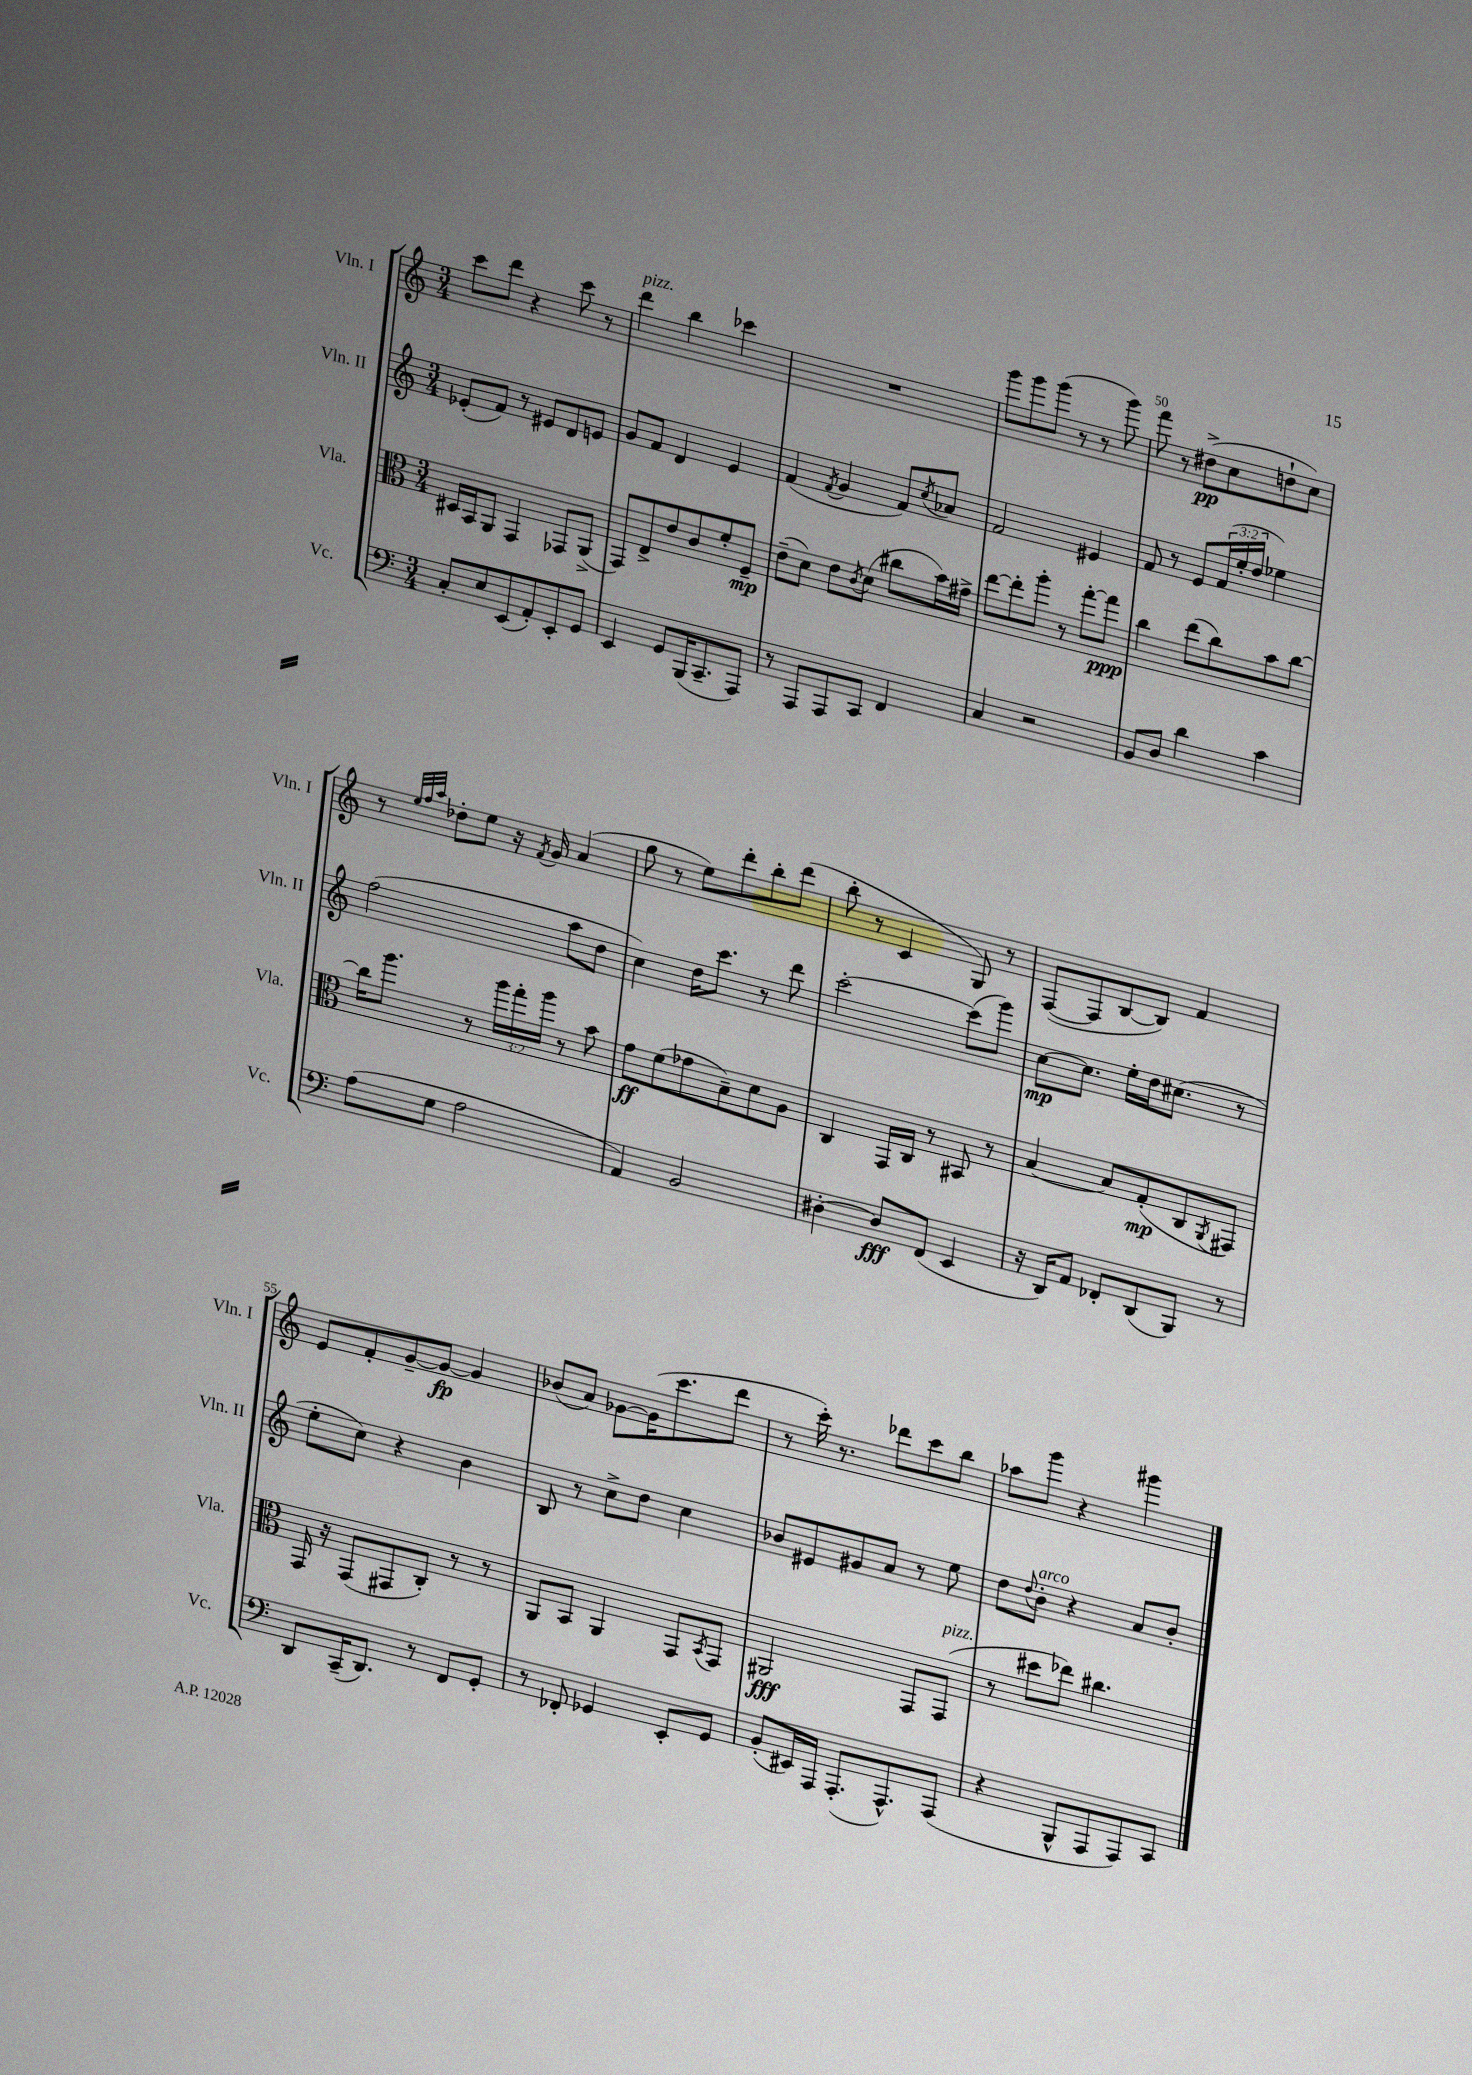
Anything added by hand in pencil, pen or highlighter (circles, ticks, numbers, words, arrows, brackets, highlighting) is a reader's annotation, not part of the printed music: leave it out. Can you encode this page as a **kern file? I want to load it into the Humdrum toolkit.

**kern	**dynam	**kern	**dynam	**kern	**dynam	**kern	**dynam
*part4	*part4	*part3	*part3	*part2	*part2	*part1	*part1
*staff4	*staff4	*staff3	*staff3	*staff2	*staff2	*staff1	*staff1
*I"Vc.	*	*I"Vla.	*	*I"Vln. II	*	*I"Vln. I	*
*I'Vc.	*	*I'Vla.	*	*I'Vln. II	*	*I'Vln. I	*
*clefF4	*	*clefC3	*	*clefG2	*	*clefG2	*
*k[]	*	*k[]	*	*k[]	*	*k[]	*
*M3/4	*	*M3/4	*	*M3/4	*	*M3/4	*
=46	=46	=46	=46	=46	=46	=46	=46
8C'/L	.	16D#X/LL	.	(8e-X'/L	.	8ccc\L	.
.	.	16BB/J	.	.	.	.	.
8E/	.	8AA/J	.	8f/J)	.	8ddd\J	.
(8EE/	.	4GG/	.	8r	.	4r	.
8AA'/)	.	.	.	8e#X/L	.	.	.
8EE'/	.	8GG-X/L	.	8d/	.	8ccc\	.
8GG/J	.	(8AA^/J	.	8en/J	.	8r	.
=47	=47	=47	=47	=47	=47	=47	=47
!	!	!	!	!	!	!LO:TX:a:i:t=pizz.	!
4EE/	.	8GG/L)	.	8g/L	.	4ddd\	.
.	.	8E^/	.	8f/J	.	.	.
8GG/L	.	8e/	.	4d/	.	4bb\	.
(16BBB/K	.	8c/	.	.	.	.	.
8.CC~/	.	.	.	.	.	.	.
.	.	8f'/	.	4e/	.	4ccc-X\	.
8AAA/J)	.	8F~/J	mp	.	.	.	.
=48	=48	=48	=48	=48	=48	=48	=48
8r	.	(8e~\L	.	(4f/	.	2.r	.
8AAA/L	.	8d\J)	.	.	.	.	.
.	.	.	.	8qf/	.	.	.
8AAA/	.	8e\L	.	4g/	.	.	.
.	.	8qc/	.	.	.	.	.
8CC/J	.	(8d\J	.	.	.	.	.
4FF/	.	8cc#X\L	.	8f/L)	.	.	.
.	.	.	.	8qcc/	.	.	.
.	.	16b\L)	.	8a-X/J	.	.	.
.	.	16g#X^\JJ	.	.	.	.	.
=49	=49	=49	=49	=49	=49	=49	=49
4C/	.	[8ee\L	.	2f/	.	8ggg\L	.
.	.	8ee'\]	.	.	.	8ggg\	.
2r	.	8aa'\J	.	.	.	(8ggg\J	.
.	.	8r	.	.	.	8r	.
.	.	[8gg'\L	.	4e#X/	.	8r	.
.	.	8gg\J]	ppp	.	.	8ggg\)	.
=50	=50	=50	=50	=50	=50	=50	=50
8BB/L	.	4cc\	.	8f/	.	8fff\	.
8D/J	.	.	.	8r	.	8r	.
4d\	.	(8ee\L	.	8e/L	.	(8dd#X^\L	pp
.	.	8cc\)	.	(24f/L	.	8cc\	.
.	.	.	.	24ee'/	.	.	.
.	.	.	.	24dd/JJ	.	.	.
4c\	.	8b\	.	4ee-X\)	.	8ddn`\	.
.	.	[8cc\J	.	.	.	8cc\J)	.
!!LO:LB:g=z
=51	=51	=51	=51	=51	=51	=51	=51
(8A\L	.	16cc\KL]	.	(2ff\	.	8r	.
.	.	8.aa\J	.	.	.	.	.
.	.	.	.	.	.	32qqee/LLL	.
.	.	.	.	.	.	32qqff/	.
.	.	.	.	.	.	32qqaa/JJJ	.
8G\J	.	.	.	.	.	8dd-X'\L	.
2A\	.	8r	.	.	.	8ee\J	.
.	.	24aa\LL	.	.	.	16r	.
.	.	24gg'\	.	.	.	.	.
.	.	.	.	.	.	8qf/	.
.	.	.	.	.	.	16g/	.
.	.	24aa\JJ	.	.	.	.	.
.	.	8r	.	8aa\L	.	(4a/	.
.	.	8b\	.	8dd\J	.	.	.
=52	=52	=52	=52	=52	=52	=52	=52
4AA/)	.	8g\L	ff	4cc\)	.	8gg\	.
.	.	(8f\	.	.	.	8r	.
2BB/	.	8g-X\	.	16dd\KL	.	8ee\L)	.
.	.	.	.	8.ccc\J	.	.	.
.	.	8B~\)	.	.	.	8ddd'\	.
.	.	8d\	.	8r	.	8bb'\	.
.	.	8A\J	.	8ddd\	.	(8ddd\J	.
=53	=53	=53	=53	=53	=53	=53	=53
[4D#X'\	.	4C/	.	[2ccc'\	.	8bb'\	.
.	.	.	.	.	.	8r	.
8D#/L]	fff	16GG/LL	.	.	.	4c/	.
.	.	16C/JJ	.	.	.	.	.
(8FF/J	.	8r	.	.	.	.	.
4EE/	.	8BB#X/	.	(8ccc\L]	.	8G/)	.
.	.	8r	.	8ggg\J)	.	8r	.
=54	=54	=54	=54	=54	=54	=54	=54
16r	.	[4B/	.	[8cc\L	mp	([8F/L	.
16DD/KL)	.	.	.	.	.	.	.
8AA/J	.	.	.	8.cc\J]	.	8F/]	.
8FF-X'/L	.	8B/L]	.	.	.	[8B/	.
.	.	.	.	16ee'\LL	.	.	.
(8DD/	.	(8G'/	mp	16dd\J	.	8B/J])	.
.	.	.	.	(8.cc#X\J	.	.	.
8BBB/J)	.	8C/	.	.	.	4f/	.
.	.	8qAA/	.	.	.	.	.
8r	.	8GG#X/J)	.	8r	.	.	.
!!LO:LB:g=z
=55	=55	=55	=55	=55	=55	=55	=55
8DD/L	.	16GG/	.	8ee'\L	.	8e/L	.
.	.	16r	.	.	.	.	.
(16CC~/K	.	(8GG/L	.	8cc\J)	.	8f'/	.
8.DD/J)	.	.	.	.	.	.	.
.	.	8GG#X/	.	4r	.	[8g~/	.
8r	.	8C'/J)	.	.	.	8g/J_	fp
8FF/L	.	8r	.	4b\	.	4g/]	.
8GG'/J	.	8r	.	.	.	.	.
=56	=56	=56	=56	=56	=56	=56	=56
8r	.	8AA/L	.	8B/	.	(8b-X/L	.
8FF-X'/	.	8BB/J	.	8r	.	8a/J)	.
4GG-X/	.	4AA/	.	8cc^\L	.	[8g-X\L	.
.	.	.	.	8dd\J	.	(16g-\K]	.
.	.	.	.	.	.	8.ccc\	.
8EE'/L	.	8GG/L	.	4cc\	.	.	.
.	.	8qBB/	.	.	.	.	.
8GG-/J	.	8GG/J	.	.	.	8ddd\J	.
=57	=57	=57	=57	=57	=57	=57	=57
(8BB'/L	.	2AA#X/	fff	8b-X/L	.	8r	.
16EE#X/L)	.	.	.	8e#X/	.	16ccc'\)	.
16AAA/JJ	.	.	.	.	.	8.r	.
(8.AAA'/L	.	.	.	8g#X/	.	.	.
.	.	.	.	8a/J	.	8ddd-X\L	.
8.AAA^^/)	.	.	.	.	.	.	.
.	.	8GG/L	.	8r	.	8ccc\	.
!	!	!LO:TX:a:i:t=pizz.	!	!	!	!	!
(8AAA/J	.	(8GG/J	.	8ee\	.	8bb\J	.
=58	=58	=58	=58	=58	=58	=58	=58
4r	.	8r	.	8dd\L	.	8aa-X\L	.
.	.	.	.	8qqdd/	.	.	.
!	!	!	!	!LO:TX:a:i:t=arco	!	!	!
.	.	8dd#X\L	.	8b'\J	.	8ggg\J	.
8BBB^^/L	.	8ee-X\J)	.	4r	.	4r	.
8AAA/	.	4.cc#X\	.	.	.	.	.
8AAA/)	.	.	.	8a/L	.	4ggg#X\	.
8CC/J	.	.	.	8b'/J	.	.	.
==	==	==	==	==	==	==	==
*-	*-	*-	*-	*-	*-	*-	*-
